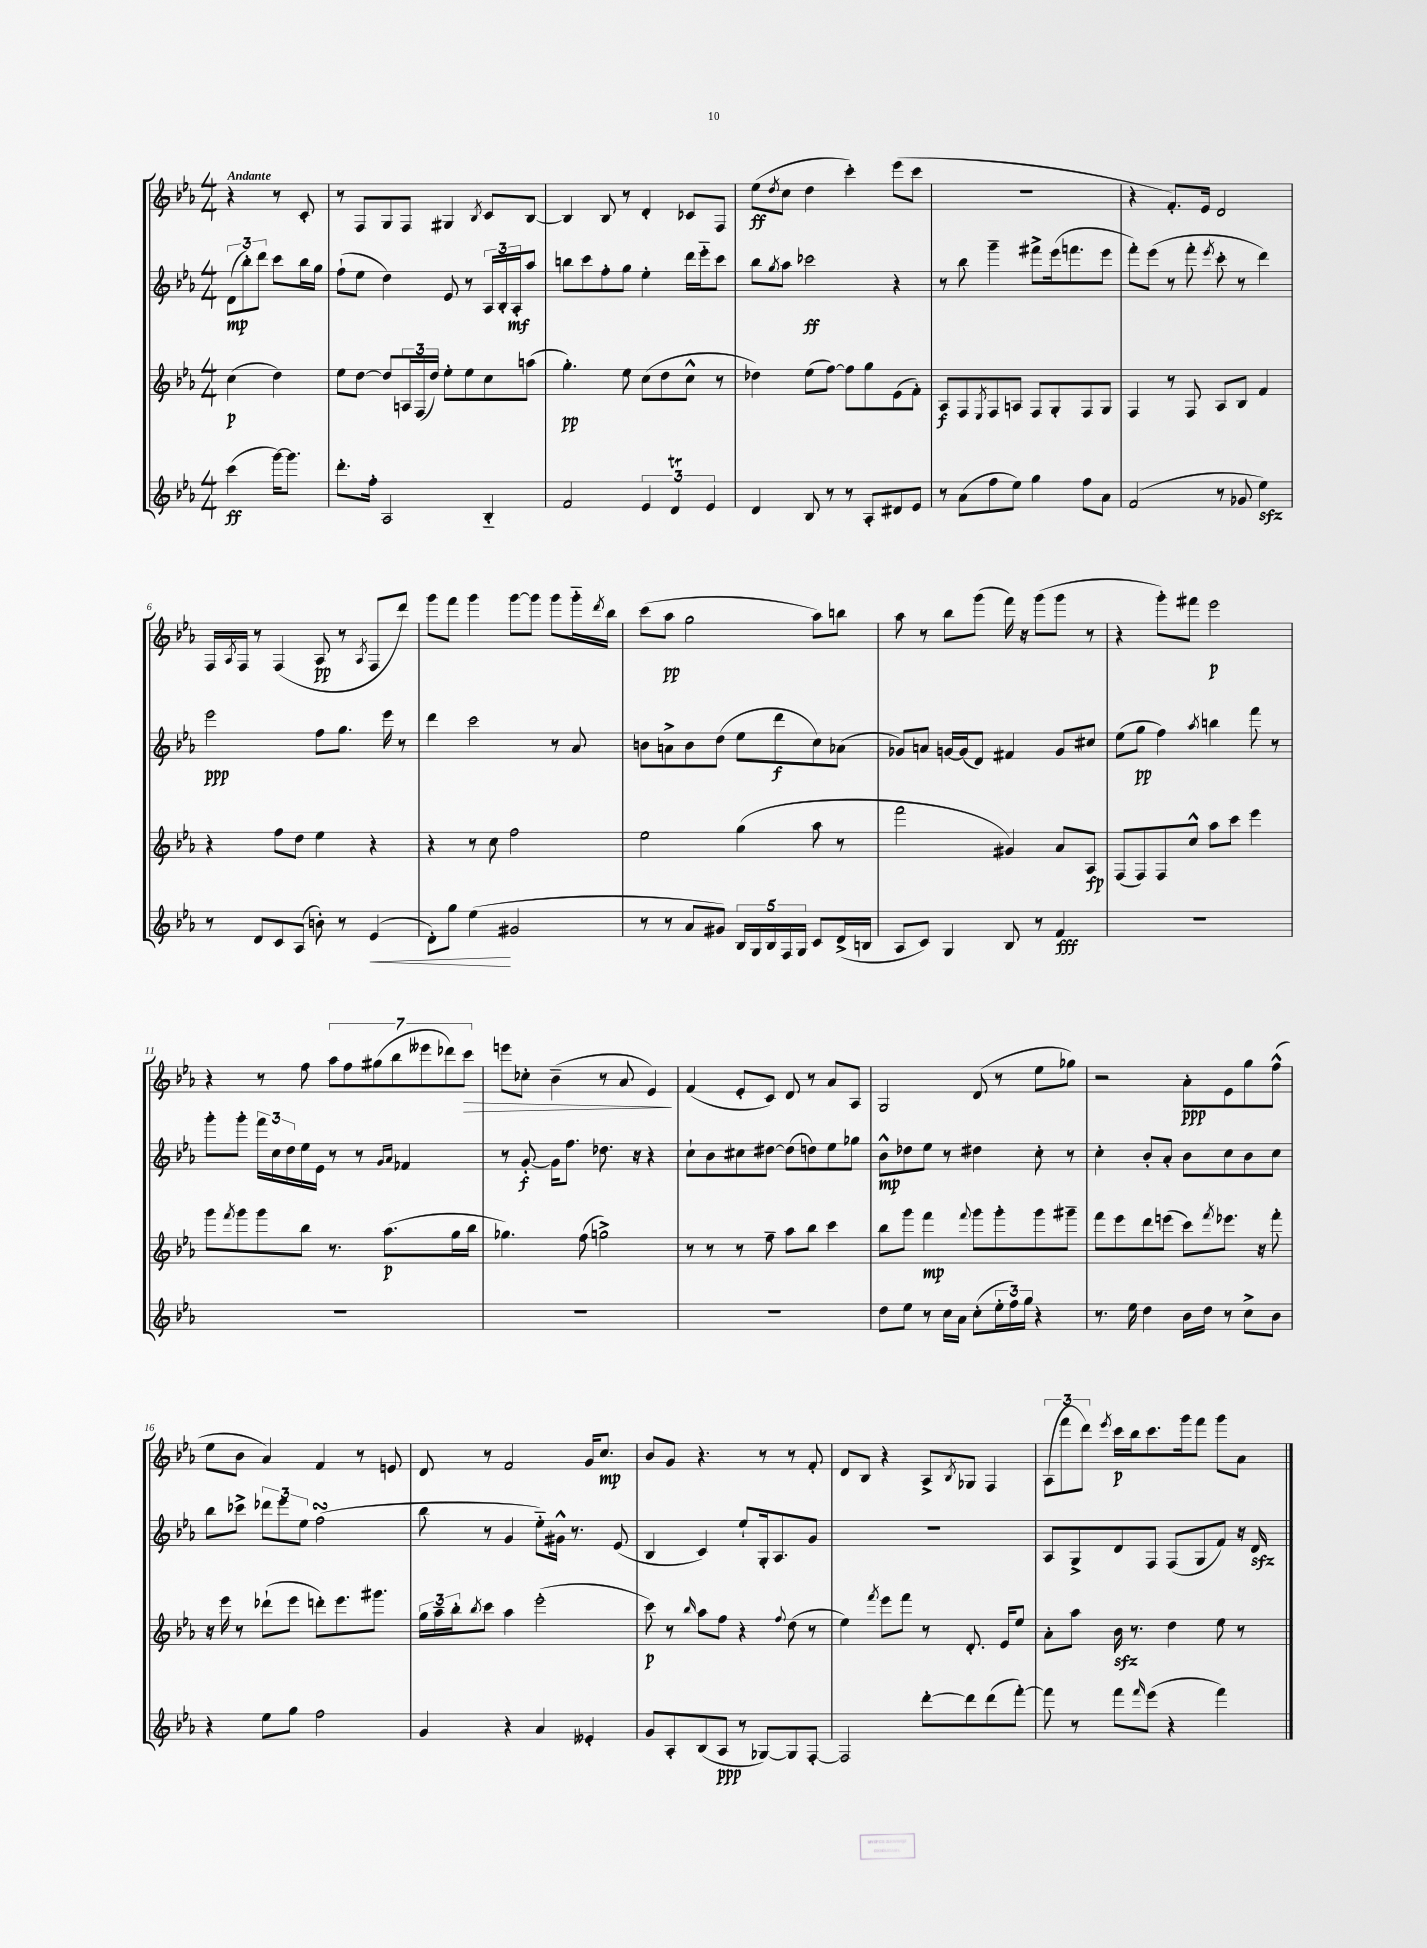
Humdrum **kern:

**kern	**kern	**kern	**kern
*staff4	*staff3	*staff2	*staff1
*clefG2	*clefG2	*clefG2	*clefG2
*k[b-e-a-]	*k[b-e-a-]	*k[b-e-a-]	*k[b-e-a-]
*M4/4	*M4/4	*M4/4	*M4/4
(4ccc	(4cc	(12d	4r
.	.	12bb-')	.
.	.	12ddd	.
[16ggg)	4dd)	8ccc	8r
8.ggg]	.	.	.
.	.	16bb-	8c'
.	.	16gg	.
=	=	=	=
8.ddd'	8ee-	(8ff`	8r
.	[8dd	8ee-	8F
16ff'	.	.	.
2A-	8dd]	4dd)	8G
.	24A	.	8F
.	(24F	.	.
.	24dd)	.	.
.	8ee-'	8e-	4G#
.	8ee-	8r	.
.	.	.	8qB-
4B-'~	8cc	24A-	8c
.	.	24B-'	.
.	.	24A-'	.
.	(8aa	8aa-	[8B-
=	=	=	=
2f	4.gg')	8bb	4B-]
.	.	8ccc	.
.	.	8ff'	8B-
.	8ee-	8gg	8r
6e-	(8cc	4ee-'	4d'
.	8dd	.	.
6d	.	.	.
.	8cc^^	16ddd	8c-
.	.	16eee-'~	.
6e-	.	.	.
.	8r	8ccc	8F
=	=	=	=
4d	4dd-)	8bb-	(8ee-
.	.	8qgg	8qdd
.	.	8aa-	8cc
8B-	(8ee-	2ccc-	4dd
8r	[8ff)	.	.
8r	8ff]	.	4ccc')
8A-'	8gg	.	.
8d#	(8e-	4r	(8eee-
8e-	8f')	.	8ccc
=	=	=	=
8r	8A-	8r	1r
(8a-	8F	8bb-	.
.	8qE-	.	.
8ff	8F	4ggg~	.
8ee-)	8A	.	.
4gg	8F	8fff#^	.
.	8G'	(16eee-	.
.	.	8.fff	.
8ff	8F	.	.
8a-	8G	8eee-	.
=	=	=	=
(2f	4F	8fff')	4r
.	.	(8eee-	.
.	8r	8r	8.f')
.	8F	8fff'	.
.	.	.	16e-
.	.	8qeee-	.
8r	8A-	8ccc'	2d
8g-	8B-	8r	.
4ee-)	4f	4ddd)	.
=	=	=	=
8r	4r	2eee-	16F
.	.	.	8qA-
.	.	.	16F
8d	.	.	8r
8c	8ff	.	(4F
(8A-	8dd	.	.
8b')	4ee-	8ff	8A-
8r	.	8.gg	8r
.	.	.	8qA-
(4e-	4r	.	8F
.	.	16eee-	.
.	.	8r	8ddd)
=	=	=	=
8d')	4r	4ddd	8ggg
8gg	.	.	8fff
(4ee-	8r	2ccc	4ggg
.	8cc	.	.
2g#	2ff	.	[8ggg
.	.	.	8ggg]
.	.	8r	8ggg
.	.	8a-	16ggg'~
.	.	.	8qddd
.	.	.	16bb-
=	=	=	=
8r	2ee-	8b	(8ccc
8r	.	8a^	8aa-
8a-	.	8b	2gg
8g#)	.	(8dd	.
20B-	(4gg	8ee-	.
20G	.	.	.
20B-	.	.	.
.	.	8ddd	.
20F	.	.	.
20G	.	.	.
8c	8aa-	8cc)	8aa-)
(16d^	8r	(8a-	8bb
16B	.	.	.
=	=	=	=
8A-	2fff	8g-)	8aa-
8c)	.	8a	8r
4G	.	[16g	8bb-
.	.	(16g]	.
.	.	8d)	(8ggg
8B-	4g#)	4f#	16fff)
.	.	.	16r
8r	.	.	(8ggg
4f	8a-	8g	8ggg
.	8A-	8cc#	8r
=	=	=	=
1r	(8F	(8ee-	4r
.	8F)	8gg	.
.	8F	4ff)	8ggg')
.	8cc^^	.	8fff#
.	.	8qaa-	.
.	8aa-	4bb	2eee-
.	8ccc	.	.
.	4eee-	8fff	.
.	.	8r	.
=	=	=	=
1r	8ggg	8ggg'	4r
.	8qfff	.	.
.	8ggg	8ggg'	.
.	8ggg	24fff	8r
.	.	24cc	.
.	.	24dd	.
.	8bb-	16ee-	8ff
.	.	16e-	.
.	8.r	8r	14aa-
.	.	.	14ff
.	.	8r	.
.	.	.	(14gg#
.	(8.aa-	.	.
.	.	.	14bb-
.	.	16qqg	.
.	.	16qqa-	.
.	.	4f-	.
.	.	.	14eee--
.	.	.	14ddd-)
.	16gg	.	.
.	.	.	14ccc
.	16bb-	.	.
=	=	=	=
1r	4.gg-)	8r	8eee
.	.	[8g'	8cc-'
.	.	16g]	(4b-~
.	.	8.ff	.
.	(8ff	.	.
.	2gg^)	8.dd-	8r
.	.	.	8a-
.	.	16r	.
.	.	4r	4e-)
=	=	=	=
1r	8r	8cc`	(4f
.	8r	8b-	.
.	8r	8cc#	8e-'
.	8ff~	[8dd#	8c)
.	8aa-	(8dd#]	8d
.	8bb-	8dd)	8r
.	4ccc	8ee-	8a-
.	.	8gg-	8A-
=	=	=	=
8dd	8bb-	8b-^^	2G
8ee-	8ggg	8dd-	.
8r	4fff	8ee-	.
16cc	.	8r	.
16a-	.	.	.
.	8qqfff	.	.
(8cc'	8ggg	4dd#	(8d
24ee-'	8ggg'	.	8r
24ff)	.	.	.
24gg	.	.	.
4r	8ggg	8cc'	8ee-
.	8ggg#~	8r	8gg-)
=	=	=	=
8.r	8fff	4cc'	2r
.	8eee-	.	.
16ee-	.	.	.
4dd	8ddd	8b-'	.
.	(8eee	8a-'	.
16b-	8ccc)	8b-	8a-'
16dd	.	.	.
.	8qfff	.	.
8r	8.eee-	8cc	8e-
8cc^	.	8b-	8gg
.	16r	.	.
8b-	8fff'	8cc	(8ff^^
=	=	=	=
4r	16r	8bb-	8ee-
.	16eee-	.	.
.	8r	8ccc-^	8b-
8ee-	(8ddd-`	12ddd-	4a-)
.	.	12eee-	.
8gg	8eee-	.	.
.	.	12ee-	.
2ff	8ddd')	(2ff	4f
.	8.eee-	.	.
.	.	.	8r
.	8.ggg#	.	.
.	.	.	8e
=	=	=	=
4g	24gg	8bb-	8d
.	24aa-~	.	.
.	24bb-'	.	.
.	8qbb-	.	.
.	8ccc	8r	8r
4r	4aa-	4g	2f
4a-	(2eee-'	8ee-'~)	.
.	.	16g#^^	.
.	.	8.r	.
4e--'	.	.	16g
.	.	.	8.cc
.	.	(8e-	.
=	=	=	=
8g	8ccc)	4B-	8b-
8A-'	8r	.	8g
.	16qqbb-	.	.
(8B-	8aa-	4c)	4.r
8A-	8ff	.	.
8r	4r	8ee-`	.
[8G-)	.	16G'	8r
.	.	8.A-	.
.	8qqff	.	.
8G-]	(8dd	.	8r
[8F'	8r	8g	8f'
=	=	=	=
2F]	4ee-)	1r	8d
.	.	.	8B-
.	8qfff	.	.
.	8eee-	.	4r
.	8fff	.	.
[8ddd'	8r	.	8A-^
.	.	.	8qB-
8ddd]	8.d'	.	8G-
(8ddd	.	.	4F
.	16e-	.	.
[8fff')	8ee-	.	.
=	=	=	=
8fff]	8a-'	8A-	(12A-
.	.	.	12fff
8r	8aa-	8G^	.
.	.	.	12ddd)
.	.	.	8qeee-
8fff	16b-	8d	16ccc
.	8.r	.	16bb-
16qqfff	.	.	.
(8eee-	.	8F	8.ccc
4r	4dd	(8F	.
.	.	.	16ggg
.	.	8G	8fff
4fff)	8ee-	8f)	8ggg
.	8r	16r	8a-
.	.	16d	.
==	==	==	==
*-	*-	*-	*-
